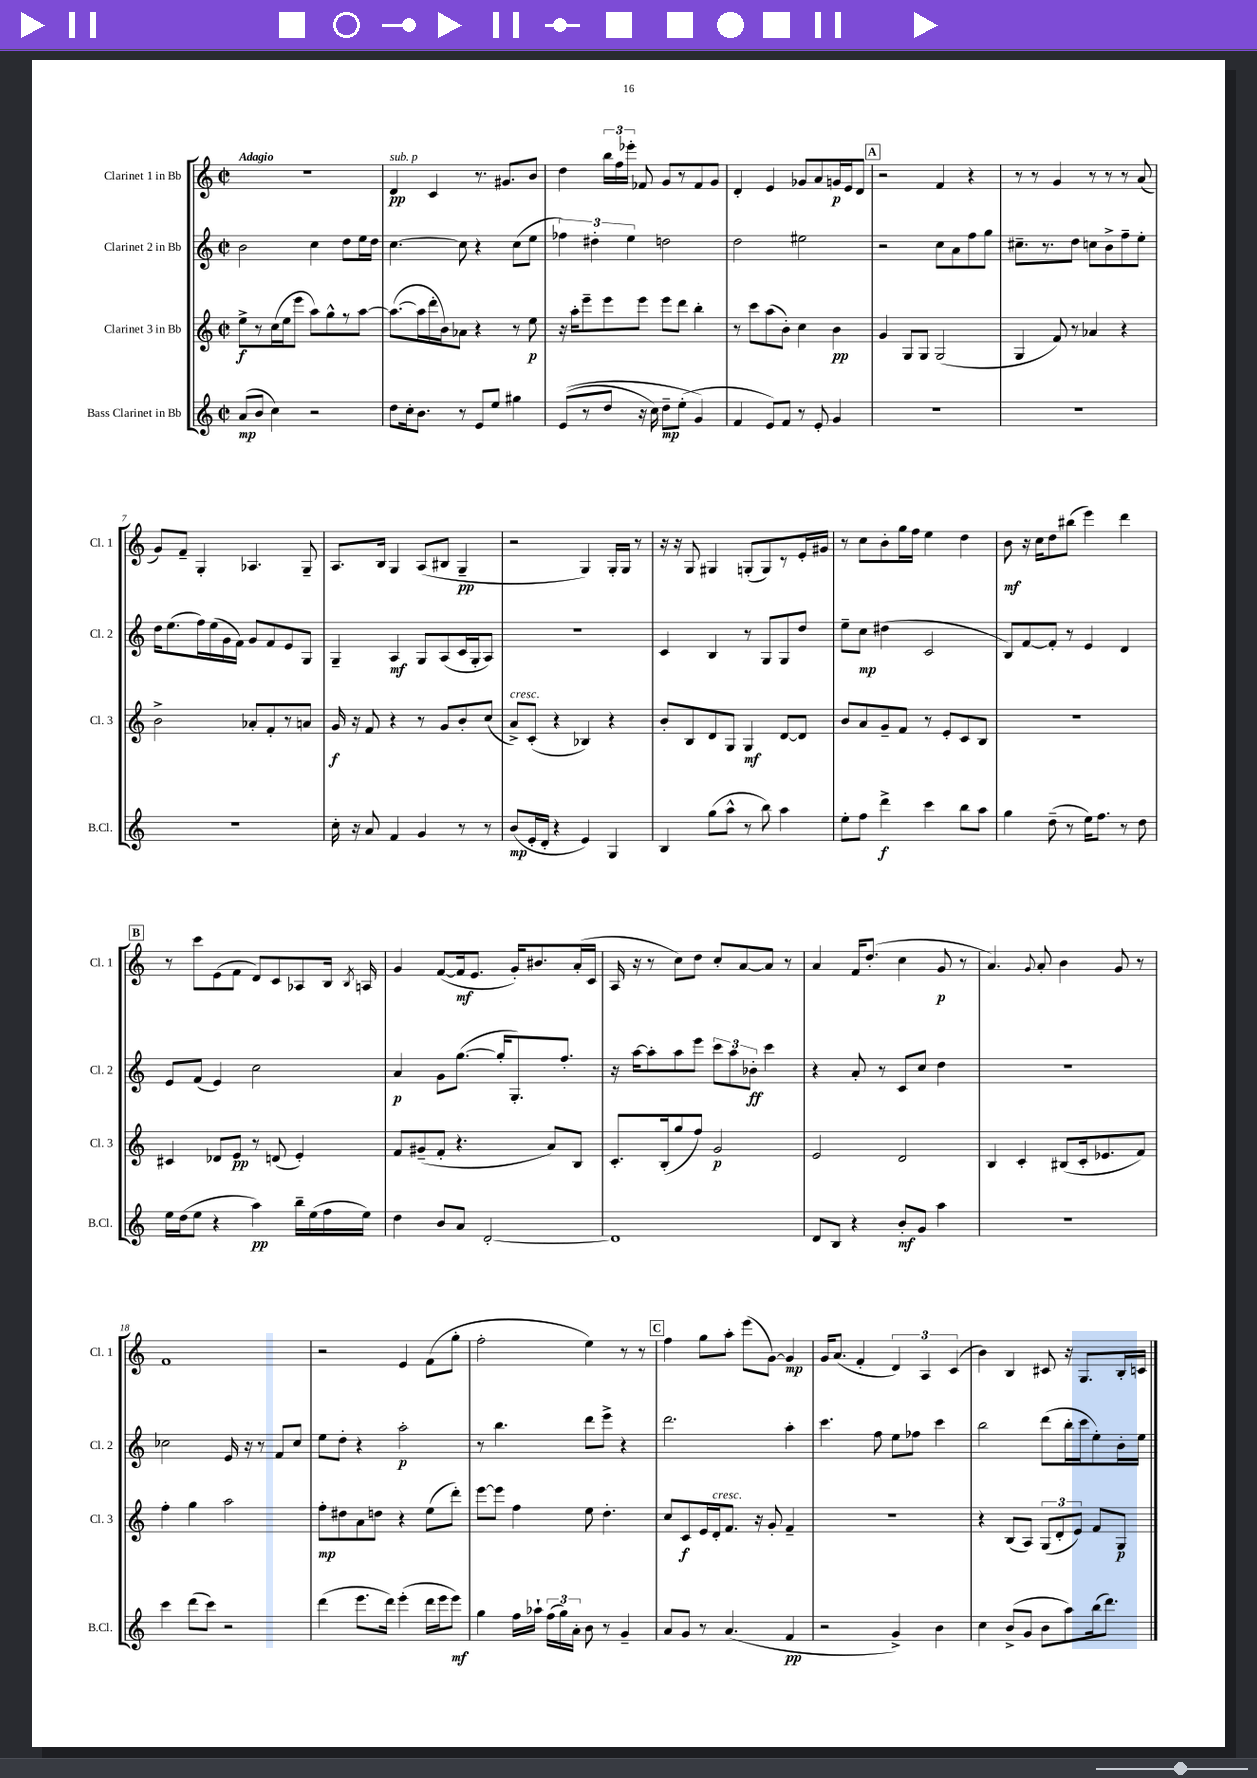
<<
\new StaffGroup <<
\new Staff = "s0" \with { instrumentName = "Clarinet 1 in Bb" shortInstrumentName = "Cl. 1" } {
    \clef treble \key c \major \defaultTimeSignature \time 2/2 \tempo "Adagio"
    \autoBeamOff R1 |
    d'4\pp^\markup { \italic "sub. p" } c'4 r8. gis'8.[ b'8] |
    d''4 \tuplet 3/2 { b''16[ f''16 ees'''16]-. } fes'8 g'8[ r8 fes'8 g'8] |
    d'4-. e'4 ges'8[ a'8 g'16\p e'16 d'8] |
    \mark \markup { \box "A" } r2 f'4 r4 |
    r8 r8 g'4 r8 r8 r8 a'8( |
    g'8[) f'8]-- g4-. aes4. g8-- |
    a8.[ b16] g4 a8[( bis8] g4--\pp |
    r2 g4) g16[-. g16] r8 |
    r16 r16 g8 gis4 g8[-.( g8) r8 e'16-. gis'16] |
    r8 c''8[ b'8-. g''16 f''16] e''4 d''4 |
    b'8\mf r16 c''16[ d''8 bis''8]( e'''4) d'''4 |
    \mark \markup { \box "B" } r8 c'''8[ e'8( f'8] d'8[) c'8 aes8 b16] \acciaccatura { b8 } a16 |
    g'4 f'8[~( f'16\mf e'8.] g'16[-.) bis'8. a'16-.( c'16] |
    a16 r16 r8 c''8[) d''8] c''8[-. a'8~ a'8] r8 |
    a'4 f'16[ d''8.]-.( c''4 g'8\p r8 |
    a'4.) \appoggiatura { g'8 } a'8-. b'4 g'8 r8 |
    f'1 |
    r2 e'4 f'8[( g''8]-. |
    f''2-. e''4) r8 r8 |
    \mark \markup { \box "C" } f''4 g''8[ a''8]-. e'''8[( g'8]~) g'4\mp |
    g'16[ a'8.]( f'4-. \tuplet 3/2 { d'4) a4 c'4( } |
    b'4) b4 cis'8 r16 g8.[ b16-. c'16] \bar "|." |
}
\new Staff = "s1" \with { instrumentName = "Clarinet 2 in Bb" shortInstrumentName = "Cl. 2" } {
    \clef treble \key c \major \defaultTimeSignature \time 2/2
    \autoBeamOff b'2 c''4 d''8[ e''16 d''16] |
    c''4.~ c''8 r4 c''8[( e''8] |
    \tuplet 3/2 { fes''4) dis''4-. e''4 } d''2 |
    d''2 eis''2 |
    \mark \markup { \box "A" } r2 c''8[ a'8 f''8 g''8] |
    cis''8.[-- r8. d''8] c''8[ b'8-> f''8-- e''8]-. |
    d''16[ e''8.( f''16) e''16( g'16 f'16]) g'8[ f'8 e'8 g8] |
    g4-- a4\mf g8[ a8( c'16 g16-. a8]) |
    r1 |
    c'4 b4 r8 g8[ g8 d''8] |
    e''8[-- c''8]\mp dis''4( c'2 |
    b8[) f'8~ f'8]-. r8 e'4 d'4 |
    \mark \markup { \box "B" } e'8[ f'8]( e'4) c''2 |
    a'4\p g'8[ g''8.]~( g''16[-. g8.-.) f''8.]-. |
    r16 a''16[~ a''8-. a''8 e'''8] \tuplet 3/2 { c'''8[ a''8 bes'8]-.\ff } c'''4 |
    r4 a'8-. r8 c'8[ c''8] d''4 |
    R1 |
    ces''2 e'16 r16 r8 f'8[ ces''8] |
    e''8[ d''8]-. r4 a''2-.\p |
    r8 b''4. d'''8[ e'''8]-> r4 |
    \mark \markup { \box "C" } d'''2. a''4-. |
    c'''4. f''8 e''8[ fes''8] c'''4 |
    b''2 d'''8[( b''16-. c'''16 e''8-.) b'16-. e''16] \bar "|." |
}
\new Staff = "s2" \with { instrumentName = "Clarinet 3 in Bb" shortInstrumentName = "Cl. 3" } {
    \clef treble \key c \major \defaultTimeSignature \time 2/2
    \autoBeamOff e''8[->\f r8 c''16( e''16 e'''8] a''8[) g''8-^ r8 a''8]~ |
    a''8.[~( a''16 d'''16-. b'16) aes'8] r4 r8 e''8\p |
    r16 a''16[-. e'''8-- e'''8 e'''8] e'''8[ d'''8] b''4-. |
    r8 c'''8[ a''8( b'8]-.) c''4 b'4\pp |
    \mark \markup { \box "A" } g'4 g8[ g8] g2( |
    g4 f'8) r8 aes'4 r4 |
    b'2-> aes'8[-. f'8-. r8 a'8] |
    g'16\f r16 f'8 r4 r8 g'8[ b'8-. c''8]( |
    a'8[->^\markup { \italic "cresc." }) c'8]-.( r4 bes4) r4 |
    b'8[-. b8 d'8 g8] g4\mf d'8[~ d'8] |
    b'8[ a'8 g'8-- f'8] r8 e'8[-. c'8 b8] |
    R1 |
    \mark \markup { \box "B" } cis'4 des'8[ e'8]\pp r8 d'8( e'4-.) |
    f'8[ gis'8--( f'8]-. r4. a'8[) b8] |
    c'8.[-. b16-.( g''8 f''8]) g'2\p |
    e'2 d'2 |
    b4 c'4-. bis8[( c'16-. ees'8. f'8]) |
    f''4-. g''4 a''2 |
    f''8[-.\mp dis''8 a'8 d''8] r4 e''8[( d'''8]-.) |
    e'''8[~ e'''8] f''4 e''8 d''4.-. |
    \mark \markup { \box "C" } c''8[ c'8\f e'16 d'16-.^\markup { \italic "cresc." } f'8.] r16 g'8-. f'4-- |
    r1 |
    r4 b8[( a8]) \tuplet 3/2 { g8[( d'8-. e'8]) } f'8[ g8]\p \bar "|." |
}
\new Staff = "s3" \with { instrumentName = "Bass Clarinet in Bb" shortInstrumentName = "B.Cl." } {
    \clef treble \key c \major \defaultTimeSignature \time 2/2
    \autoBeamOff a'8[\mp( b'8] c''4) r2 |
    d''8[ c''16-. b'8.] r8 e'8[ e''8] gis''4 |
    e'8[(\( r8 d''8] r16 c''16) d''8[--\mp e''8]-.( g'4\) |
    f'4 e'8[) f'8] r8 e'8-. g'4 |
    \mark \markup { \box "A" } R1 |
    R1 |
    R1 |
    c''16-. r16 a'8 f'4 g'4 r8 r8 |
    b'8[\mp( e'16-. d'16]-. r4 e'4) g4 |
    b4 g''8[( a''8]-^ r8 b''8) a''4 |
    e''8[-. f''8] d'''4->\f c'''4 b''8[ a''8] |
    g''4 d''8--( r8 e''16[) f''8.] r8 d''8 |
    \mark \markup { \box "B" } e''16[ d''16( e''8] r4 a''4\pp) b''16[-- e''16( f''16 e''16]) |
    d''4 b'8[ a'8] d'2~-. |
    d'1 |
    d'8[ b8] r4 b'8[-.\mf g'8] a''4 |
    R1 |
    c'''4 d'''8[( c'''8]) r2 |
    d'''4( e'''8.[ d'''16]) e'''4-.( d'''16[ e'''16 e'''8]\mf) |
    g''4 f''16[ aes''16]-! \tuplet 3/2 { f''16[( g''16) a'16]-. } b'8 r8 g'4-- |
    \mark \markup { \box "C" } a'8[ g'8] r8 a'4.( f'4\pp |
    r2 g'4->) b'4 |
    c''4 b'8[->( g'8] b'8[ a''8) b''16( d'''8.]) \bar "|." |
}
>>
>>
